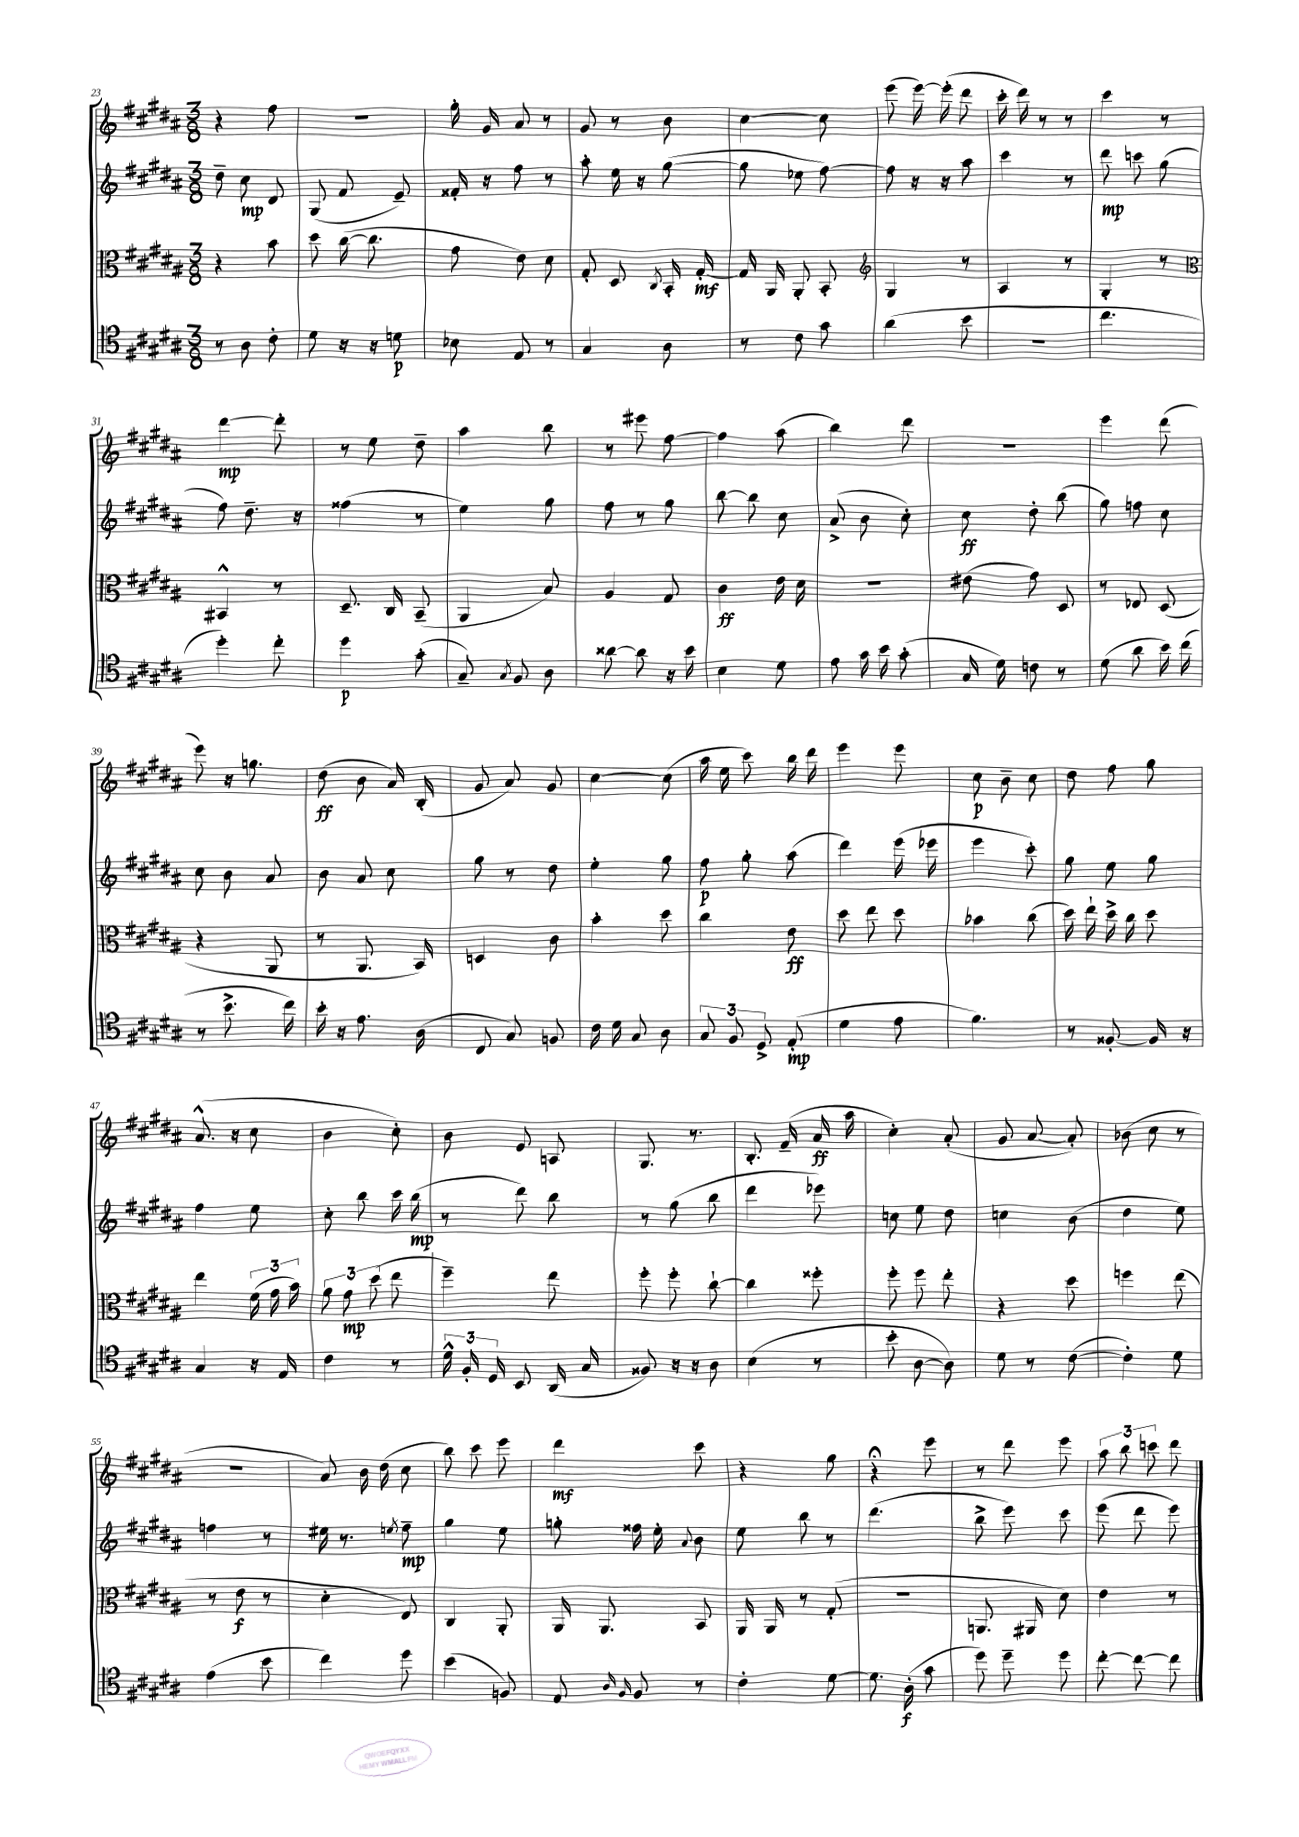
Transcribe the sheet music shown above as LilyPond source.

<<
\new StaffGroup <<
\new Staff = "s0" {
    \clef treble \key b \major \numericTimeSignature \time 3/8
    \autoBeamOff r4 fis''8 |
    R4. |
    gis''16-. gis'16 ais'8 r8 |
    gis'8 r8 b'8 |
    cis''4~ cis''8 |
    e'''8( e'''16~) e'''16-.( dis'''8 |
    cis'''16-. dis'''16) r8 r8 |
    cis'''4 r8 |
    dis'''4~\mp dis'''8-. |
    r8 e''8 dis''8-- |
    ais''4 b''8 |
    r8 eis'''8 fis''8~ |
    fis''4 ais''8( |
    b''4) dis'''8 |
    R4. |
    e'''4 dis'''8( |
    e'''8) r16 g''8. |
    dis''8\ff( b'8 ais'16) b16-.( |
    gis'8 ais'8) gis'8 |
    cis''4~ cis''8( |
    ais''16 e''16 cis'''8) b''16 dis'''16 |
    e'''4 e'''8 |
    cis''8\p b'8-- cis''8 |
    dis''8 fis''8 gis''8 |
    ais'8.-^( r16 cis''8 |
    b'4 cis''8-.) |
    b'8 e'8 a8 |
    gis8. r8. |
    b8.-. fis'16--( ais'16\ff ais''16 |
    cis''4-.) ais'8-.( |
    gis'8 ais'8~ ais'8-.) |
    bes'8( cis''8 r8 |
    R4. |
    ais'8) b'16 dis''16( cis''8 |
    b''8) cis'''8 e'''8 |
    dis'''4\mf cis'''8 |
    r4 gis''8 |
    r4\fermata e'''8 |
    r8 dis'''8 e'''8 |
    \tuplet 3/2 { ais''8 b''8 c'''8 } dis'''8 \bar "|." |
}
\new Staff = "s1" {
    \clef treble \key b \major \numericTimeSignature \time 3/8
    \autoBeamOff dis''8-- cis''8\mp dis'8 |
    gis8( fis'8 e'8--) |
    fisis'16-. r16 fis''8 r8 |
    ais''8-. e''16 r16 gis''8~( |
    gis''8 ees''8 fis''8~) |
    fis''8 r16 r16 ais''8 |
    cis'''4 r8 |
    dis'''8\mp c'''8 gis''8( |
    fis''8) dis''8.-- r16 |
    fisis''4( r8 |
    e''4) gis''8 |
    fis''8 r8 gis''8 |
    b''8~ b''8 cis''8 |
    ais'8->( b'8 cis''8-.) |
    cis''8\ff dis''8-. b''8( |
    gis''8) f''8 cis''8 |
    cis''8 b'8 ais'8 |
    b'8 ais'8 cis''8 |
    gis''8 r8 dis''8 |
    e''4-. gis''8 |
    fis''8\p gis''8-. ais''8( |
    dis'''4) e'''16( ees'''16 |
    e'''4 cis'''8-.) |
    gis''8 e''8 gis''8 |
    fis''4 e''8 |
    cis''8-. b''8 cis'''16 b''16\mp( |
    r8 dis'''8) b''8 |
    r8 gis''8( b''8 |
    dis'''4 ees'''8) |
    c''8 e''8 dis''8 |
    c''4 b'8( |
    dis''4 e''8) |
    f''4 r8 |
    eis''16 r8. \acciaccatura { e''8 } fis''8--\mp |
    gis''4 e''8 |
    g''8-. fisis''16 e''16-. \appoggiatura { ais'8 } b'8 |
    e''8 b''8 r8 |
    dis'''4.( |
    b''8-> e'''8) cis'''8 |
    e'''8( dis'''8 e'''8) \bar "|." |
}
\new Staff = "s2" {
    \clef alto \key b \major \numericTimeSignature \time 3/8
    \autoBeamOff r4 b'8 |
    dis''8 cis''16~( cis''8. |
    gis'8 e'8) dis'8 |
    gis8-. dis8 \acciaccatura { cis8 } b,16-. gis16~-.\mf |
    gis16 ais,16 ais,8-. b,8-. |
    \clef treble gis4 r8 |
    ais4 r8 |
    gis4-. r8 |
    \clef alto bis,4-^ r8 |
    dis8.-- cis16 b,8--( |
    ais,4 b8) |
    ais4 gis8 |
    cis'4\ff e'16 dis'16 |
    R4. |
    eis'8( gis'8) dis8 |
    r8 ees8 dis8( |
    r4 ais,8 |
    r8 ais,8. b,16) |
    d4 cis'8 |
    b'4-. dis''8 |
    cis''4 e'8\ff |
    dis''8 e''8 dis''8 |
    bes'4 cis''8( |
    dis''16) e''16-! dis''16-> cis''16 dis''8 |
    e''4 \tuplet 3/2 { fis'16( gis'16 b'16) } |
    \tuplet 3/2 { ais'8 gis'8\mp dis''8( } e''8 |
    fis''4--) e''8 |
    fis''8-. fis''8-. cis''8~-! |
    cis''4 fisis''8-. |
    fis''8-. fis''8 e''8-. |
    r4 dis''8 |
    f''4 e''8( |
    r8 e'8\f r8 |
    dis'4-. e8) |
    cis4 ais,8-. |
    ais,16 ais,8. b,8 |
    ais,16 ais,16 r8 gis8-.( |
    R4. |
    a,8. ais,16 dis'8) |
    e'4 r8 \bar "|." |
}
\new Staff = "s3" {
    \clef tenor \key b \major \numericTimeSignature \time 3/8
    \autoBeamOff r8 ais8 cis'8-. |
    dis'8 r16 r16 d'8\p |
    bes8 e8 r8 |
    gis4 ais8 |
    r8 cis'8 gis'8 |
    ais'4( b'8 |
    R4. |
    cis''4. |
    dis''4-.) cis''8-. |
    dis''4\p gis'8-.( |
    gis8--) \acciaccatura { gis8 } fis8 ais8 |
    aisis'8~ aisis'8 r16 b'16 |
    b4 dis'8 |
    e'8 gis'16 b'16 gis'8-.( |
    gis16 dis'16) c'8 r8 |
    dis'8( ais'8 b'16) cis''16( |
    r8 b'8.-> cis''16) |
    b'16-. r16 e'8. ais16( |
    cis8 gis8) f8 |
    cis'16 dis'16 gis8 ais8 |
    \tuplet 3/2 { gis8 fis8 dis8-> } e8-.\mp( |
    dis'4 e'8 |
    fis'4.) |
    r8 fisis8~-. fisis16 r16 |
    gis4 r16 e16 |
    cis'4 r8 |
    \tuplet 3/2 { dis'16-^ fis16-. dis16 } b,8 ais,16( gis16 |
    fisis8) r16 r16 ais8 |
    b4( r8 |
    b'8-. ais8~ ais8) |
    dis'8 r8 cis'8~( |
    cis'4-.) dis'8 |
    e'4( b'8 |
    cis''4) dis''8 |
    b'4( f8) |
    e8 \grace { ais16 fis16 } fis8 r8 |
    cis'4-. dis'8~ |
    dis'8. ais16-.\f( gis'8 |
    dis''8) dis''8-- dis''8 |
    cis''8~-. cis''8~ cis''8 \bar "|." |
}
>>
>>
\layout { \context { \Score currentBarNumber = #23 } }
